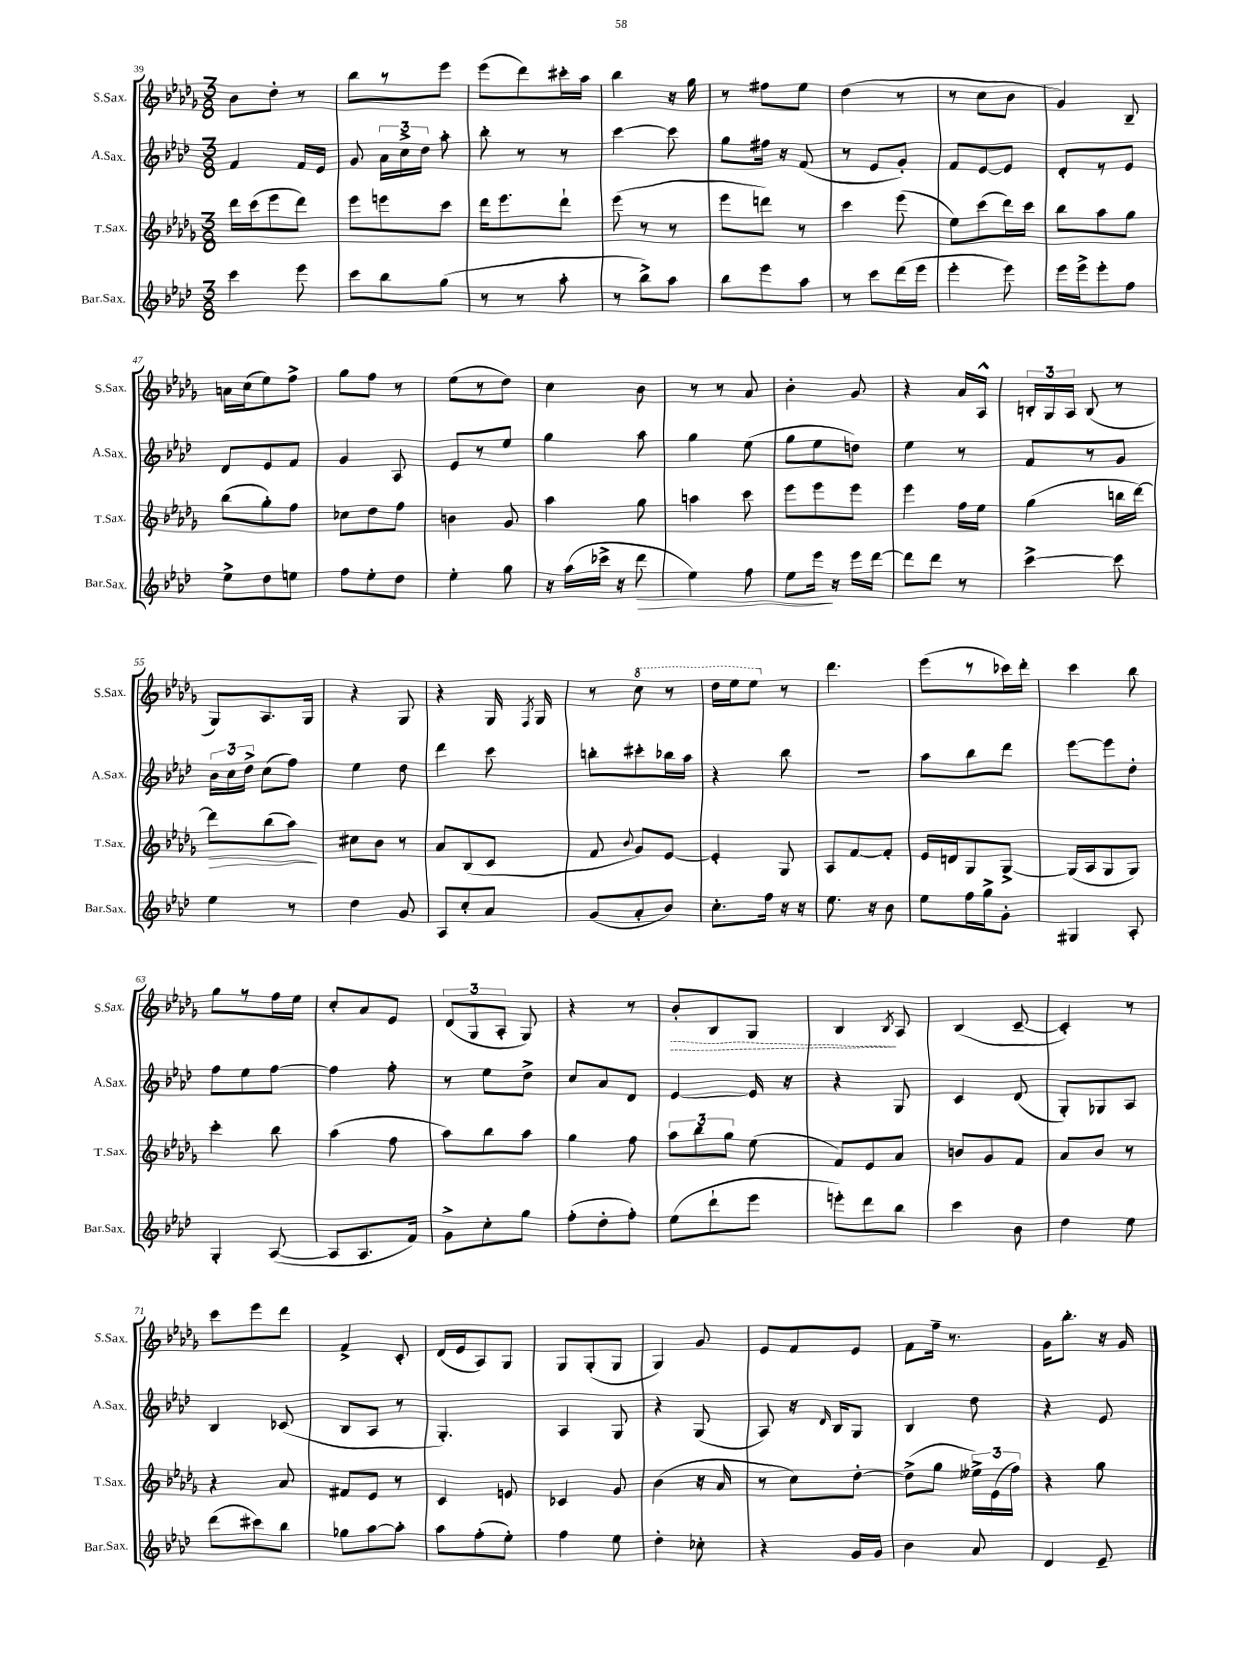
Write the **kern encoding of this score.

**kern	**kern	**kern	**kern
*staff4	*staff3	*staff2	*staff1
*clefG2	*clefG2	*clefG2	*clefG2
*k[b-e-a-d-]	*k[b-e-a-d-g-]	*k[b-e-a-d-]	*k[b-e-a-d-g-]
*M3/8	*M3/8	*M3/8	*M3/8
4ccc\	16ddd-\LL	4f/	8b-\L
.	(16ccc\J	.	.
.	8eee-\	.	8dd-'\J
8eee-\	8ddd-\J)	16f/LL	8r
.	.	16e-/JJ	.
=	=	=	=
8ccc\L	8eee-\L	8g/	8bb-\L
8bb-\	8eee\	24a-\LL	8r
.	.	24cc^\	.
.	.	24dd-\JJ	.
(8gg\J	8ccc\J	8aa-'\	8eee-\J
=	=	=	=
8r	16ddd-\LK	8bb-'\	(8eee-\L
.	8.eee-\	.	.
8r	.	8r	8ddd-\)
8aa-'\	8ddd-`\J	8r	16ccc#'\L
.	.	.	16aa-\JJ
=	=	=	=
8r	(8eee-\	[4ccc\	4bb-\
8bb-^\L)	8r	.	.
8aa-\J	8r	8ccc\]	16r
.	.	.	16gg-\
=	=	=	=
8bb-\L	8eee-\L	8gg\L	8r
8eee-\	8ddd\J)	16ff#\Jk	8ff#\L
.	.	16r	.
8aa-\J	8r	(8f/	8ee-\J
=	=	=	=
8r	4ccc\	8r	(4dd-\
8ccc\L	.	8e-/L	.
(16ddd-\L	(8eee-\	8g'/J)	8r
16eee-\JJ	.	.	.
=	=	=	=
4eee-'\	8ee-\L)	8f/L	8r
.	(8ccc\	[8e-/	8cc\L
8eee-\)	16ddd-\L)	8e-/]J	8b-\J
.	16ccc\JJ	.	.
=	=	=	=
16eee-\LL	8bb-\L	8d-'/L	4g-/)
16eee-^\J	.	.	.
8eee-'\	8aa-\	8r	.
8ff\J	8gg-\J	8e-/J	8B-~/
=	=	=	=
8ee-^\L	(8bb-\L	8d-/L	16a\LL
.	.	.	(16cc\J
8dd-\	8gg-'\)	8e-/	8ee-\)
8ee\J	8ff\J	8f/J	8ff^\J
=	=	=	=
8ff\L	8cc-\L	4g/	8gg-\L
8ee-'\	8dd-\	.	8ff\J
8dd-\J	8ff\J	8A-/	8r
=	=	=	=
4ee-'\	4b\	8e-/L	(8ee-\L
.	.	8r	8r
8gg\	8g-/	8ee-/J	8dd-\J)
=	=	=	=
16r	4aa-\	4gg\	4cc\
(16aa-\LL	.	.	.
16ccc-^\JJ	.	.	.
16r	.	.	.
8ddd-\	8gg-\	8aa-\	8b-\
=	=	=	=
4ee-\)	4aa\	4gg\	8r
.	.	.	8r
8ff\	8ccc\	(8ee-\	8a-/
=	=	=	=
8ee-\L	8eee-\L	8gg\L	4b-'\
16eee-\Jk	8eee-\	8ee-\	.
16r	.	.	.
16eee-\LL	8eee-\J	8dd\J)	8g-/
[16ddd-\JJ	.	.	.
=	=	=	=
8ddd-\]L	4eee-\	4ee-\	4r
8ddd-\J	.	.	.
8r	16ff\LL	8r	16a-/LL
.	16ee-\JJ	.	16A-^^/JJ
=	=	=	=
[4ccc^\	(4gg-\	8f/L	24B'/LL
.	.	.	24G-/
.	.	.	24A-/JJ
.	.	8r	(8B/
8ccc\]	16bb\LL	8g/J	8r
.	[16ddd-\JJ)	.	.
=	=	=	=
4ee-\	8ddd-\]L	24b-\LL	8G-/L)
.	.	24cc\	.
.	.	24dd-^\JJ	.
.	(8bb-\	(8cc\L	8.A-/
8r	8aa-\J)	8ff\J)	.
.	.	.	16G-/Jk
=	=	=	=
4dd-\	8cc#\L	4ee-\	4r
.	8b-\J	.	.
8g/	8r	8dd-\	8G-/
=	=	=	=
8A-/L	8a-/L	4ddd-\	4r
8cc'/	(8B-/	.	.
8a-/J	8c/J	8ccc\	16G-/
.	.	.	8qF/
.	.	.	16G-/
=	=	=	=
(8g/L	8f/	8bb'\L	8r
.	8qqb-/	.	.
8a-'/	8g-/L)	8ccc#'\	8ccc\
8b-/J)	[8e-/J	16bb-\L	8r
.	.	16aa-\JJ	.
=	=	=	=
8.cc'\L	4e-'/]	4r	16ddd-\LL
.	.	.	16eee-\J
.	.	.	8eee-\J
16ff\Jk	.	.	.
16r	8G-/	8bb-\	8r
16r	.	.	.
=	=	=	=
8.ee-\	8A-/L	4.r	4.ddd-\
.	[8f/	.	.
16r	.	.	.
8b-\	8f'/]J	.	.
=	=	=	=
8ee-\L	16e-/LL	8aa-\L	(8eee-\L
.	16d/J	.	.
16ff\L	8G-/	8bb-\	8r
16gg^\J	.	.	.
8g'\J	[8G-^/J	8ddd-\J	16ccc-\L)
.	.	.	16ddd-'\JJ
=	=	=	=
4G#/	(16G-/]LL	[8eee-\L	4ccc\
.	16A-/J	.	.
.	8G-/	8eee-\]	.
8A-'/	8G-/J)	8dd-'\J	8bb-\
=	=	=	=
4G'/	4ccc'\	8ff\L	8gg-\L
.	.	8ee-\	8r
([8A-/	8bb-\	[8ff\J	16ff\L
.	.	.	16ee-\JJ
=	=	=	=
8A-/]L	(4aa-\	4ff\]	8cc'/L
8.A-/	.	.	8a-/
.	8ff\	8ff'\	8e-/J
16f/Jk)	.	.	.
=	=	=	=
8g^\L	8aa-\L)	8r	(12d-/L
.	.	.	12G-/
8cc'\	8bb-\	8ee-\L	.
.	.	.	12A-'/J
8gg\J	8aa-\J	8dd-^\J	8G-/)
=	=	=	=
(8ff'\L	4gg-\	8cc/L	4r
8dd-'\	.	8a-/	.
8ff'\J)	8ff\	8d-/J	8r
=	=	=	=
(8ee-\L	12aa-\L	[4e-/	8b-'/L
.	12bb-\	.	.
8ddd-`\	.	.	8B-/
.	12gg-\J	.	.
8eee-\J	(8ee-\	16e-/]	8G-/J
.	.	16r	.
=	=	=	=
8eee'\L)	8f/L)	4r	4B-/
8ddd-\	8e-/	.	.
.	.	.	8qB-/
8bb-\J	8a-/J	8G/	8A-/
=	=	=	=
4ccc\	8b/L	4c/	(4B-/
.	8g-/	.	.
8b-\	8f/J	(8d-/	[8c~/
=	=	=	=
4dd-\	8a-/L	8G'/L)	4c'/])
.	8b-/J	8G-/	.
8ee-\	8r	8A-/J	8r
=	=	=	=
(8ddd-\L	4r	4B-/	8ccc\L
8ccc#\)	.	.	8eee-\
8bb-\J	8a-/	(8c-/	8ddd-\J
=	=	=	=
8gg-\L	8f#/L	8B-/L	4f^/
[8aa-\	8e-/J	8A-/J	.
8aa-'\]J	8r	8r	8c'/
=	=	=	=
8aa-\L	4c/	4.G'/)	(16d-/LL
.	.	.	16e-/J
(8ff'\	.	.	8A-/)
8ee-'\J)	8e/	.	8G-/J
=	=	=	=
4ff\	4c-/	4A-/	8G-/L
.	.	.	(8G-'/
8ee-\	8g-/	8G/	8G-/J
=	=	=	=
4dd-'\	(4b-\	4r	4G-/)
8cc-'\	16r	(8G/	8g-/
.	16a-/	.	.
=	=	=	=
4r	8r	8A-/)	8e-/L
.	8cc\L)	16r	8f/
.	.	16qqd-/	.
.	.	16B-/LK	.
16g/LL	[8dd-'\J	8G/J	8e-/J
16g/JJ	.	.	.
=	=	=	=
4b-\	(8dd-^\]L	4B-/	8f\L
.	8gg-\J	.	16ff~\Jk
.	.	.	8.r
8a-/	24ee--^\LL)	8dd-\	.
.	(24e-\	.	.
.	24ff\JJ)	.	.
=	=	=	=
4d-/	4r	4r	16g-\LK
.	.	.	8.bb-'\J
8e-~/	8gg-\	8e-/	16r
.	.	.	16g-/
==	==	==	==
*-	*-	*-	*-
